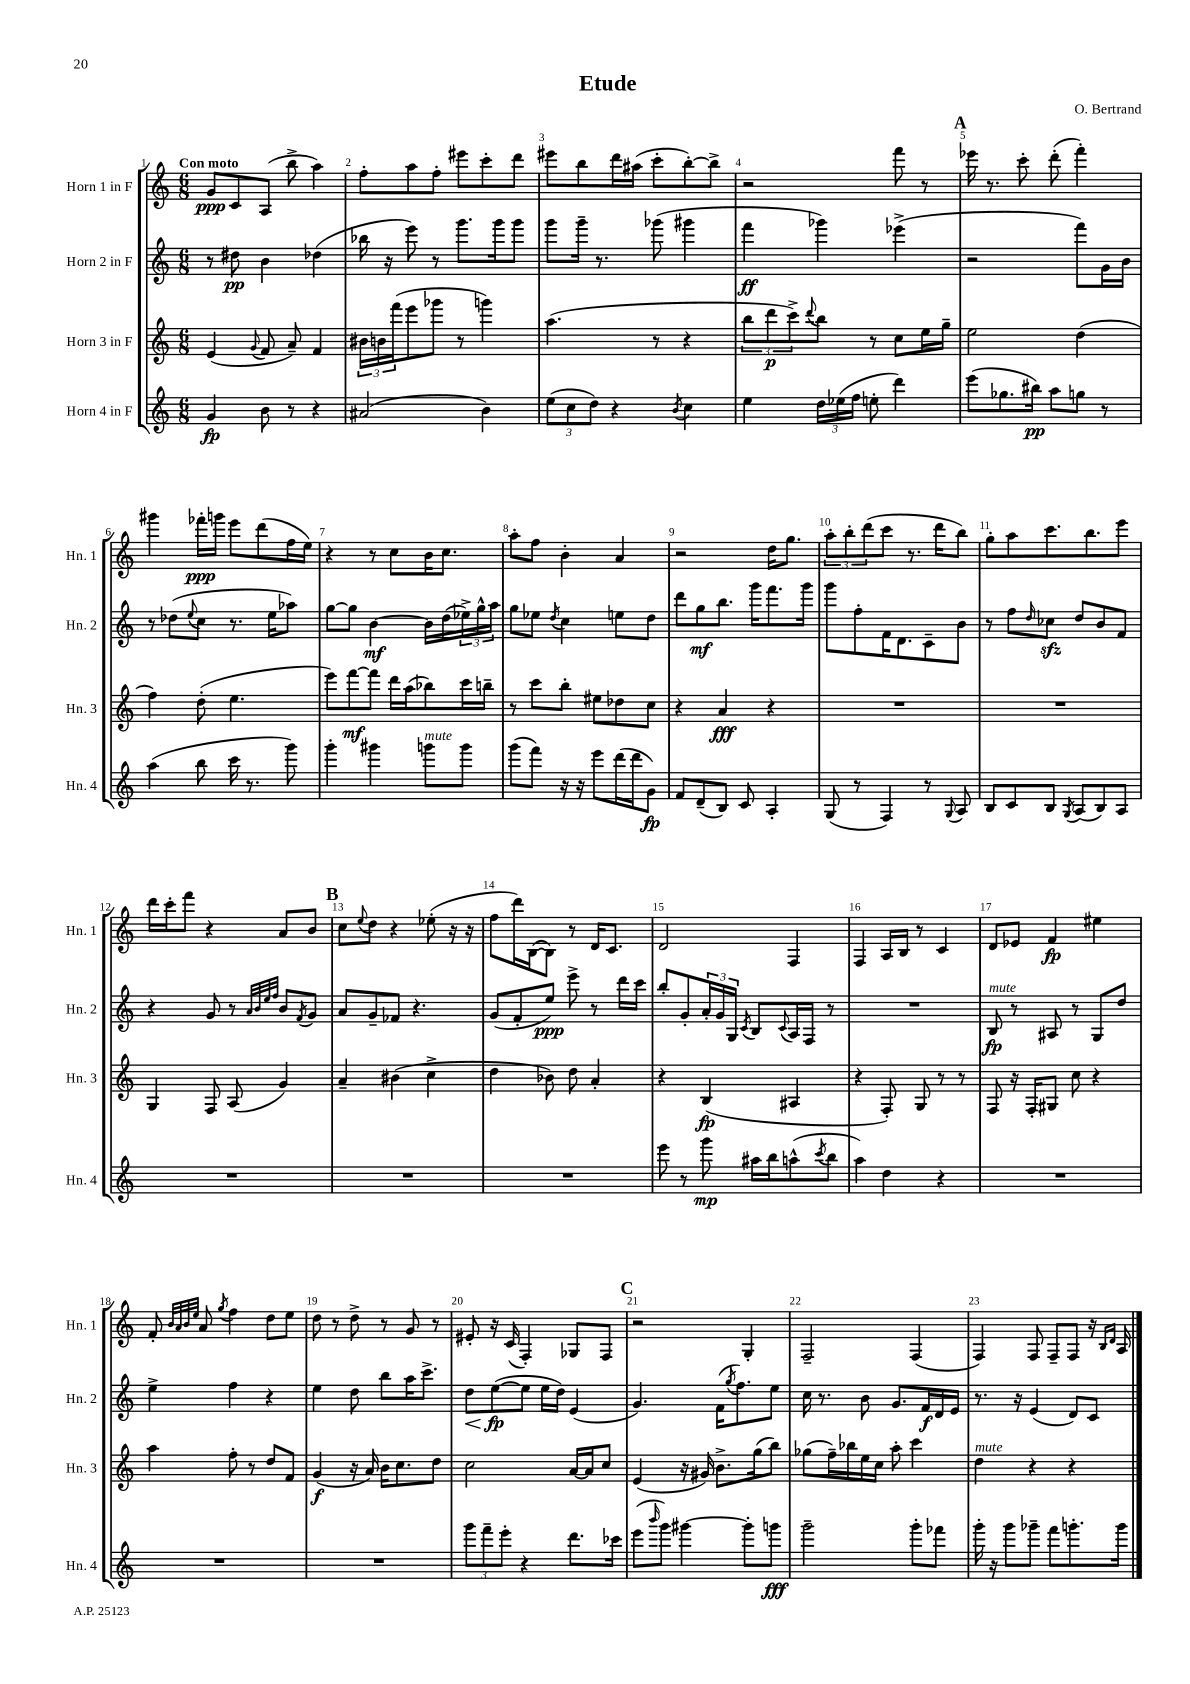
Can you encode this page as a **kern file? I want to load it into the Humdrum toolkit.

**kern	**dynam	**kern	**dynam	**kern	**dynam	**kern	**dynam
*part4	*part4	*part3	*part3	*part2	*part2	*part1	*part1
*staff4	*staff4	*staff3	*staff3	*staff2	*staff2	*staff1	*staff1
*I"Horn 4 in F	*	*I"Horn 3 in F	*	*I"Horn 2 in F	*	*I"Horn 1 in F	*
*I'Hn. 4	*	*I'Hn. 3	*	*I'Hn. 2	*	*I'Hn. 1	*
*clefG2	*	*clefG2	*	*clefG2	*	*clefG2	*
*k[]	*	*k[]	*	*k[]	*	*k[]	*
*M6/8	*	*M6/8	*	*M6/8	*	*M6/8	*
=1	=1	=1	=1	=1	=1	=1	=1
!	!	!	!	!	!	!LO:TX:a:B:t=Con moto	!
4g/	fp	(4e/	.	8r	.	8g/L	ppp
.	.	.	.	8dd#X\	pp	8c/	.
.	.	8qqg/	.	.	.	.	.
8b\	.	8f/	.	4b\	.	(8A/J	.
8r	.	8a~/)	.	.	.	8bb^\	.
4r	.	4f/	.	(4dd-X\	.	4aa\)	.
=2	=2	=2	=2	=2	=2	=2	=2
(2a#X/	.	24b#X\LL	.	16bb-X\	.	8ff'\L	.
.	.	24bn\	.	.	.	.	.
.	.	.	.	16r	.	.	.
.	.	(24fff\J	.	.	.	.	.
.	.	8eee\	.	8eee\)	.	8aa\	.
.	.	8ggg-X\J	.	8r	.	8ff'\J	.
.	.	8r	.	8.ggg\L	.	8eee#X\L	.
4b\)	.	4gggn\)	.	.	.	8ccc'\	.
.	.	.	.	16ggg\k	.	.	.
.	.	.	.	8ggg\J	.	8ddd\J	.
=3	=3	=3	=3	=3	=3	=3	=3
(12ee\L	.	(4.aa\	.	8ggg\L	.	8eee#X\L	.
12cc\	.	.	.	.	.	.	.
.	.	.	.	16ggg~\Jk	.	8bb\	.
12dd\J)	.	.	.	.	.	.	.
.	.	.	.	8.r	.	.	.
4r	.	.	.	.	.	16ddd\L	.
.	.	.	.	.	.	(16aa#X\JJ	.
.	.	8r	.	(8ggg-X\	.	8ccc'\L	.
8qb/	.	.	.	.	.	.	.
4cc\	.	4r	.	4ggg#X\	.	[8bb'\)	.
.	.	.	.	.	.	8bb^\J]	.
=4	=4	=4	=4	=4	=4	=4	=4
4ee\	.	12bb\L	.	4fff\	ff	2r	.
.	.	12ddd\	p	.	.	.	.
.	.	12ccc^\)	.	.	.	.	.
.	.	8qqddd/	.	.	.	.	.
24dd\LL	.	8bb\J	.	4ggg-X\)	.	.	.
(24ee-X\	.	.	.	.	.	.	.
24ff\JJ	.	.	.	.	.	.	.
8een'\	.	8r	.	.	.	.	.
4ddd\)	.	8cc\L	.	(4eee-X^\	.	8fff\	.
.	.	16ee\L	.	.	.	8r	.
.	.	16gg~\JJ	.	.	.	.	.
!!LO:REH:place=s1:t=A
=5	=5	=5	=5	=5	=5	=5	=5
(8eee\L	.	2ee\	.	2r	.	16eee-X\	.
.	.	.	.	.	.	8.r	.
8.gg-X\	.	.	.	.	.	.	.
.	.	.	.	.	.	8ccc'\	.
16bb#X\Jk)	pp	.	.	.	.	.	.
8aa\L	.	.	.	.	.	(8ddd'\	.
8ggn\J	.	(4dd\	.	8fff\L)	.	4fff'\)	.
8r	.	.	.	16g\L	.	.	.
.	.	.	.	16b\JJ	.	.	.
!!LO:LB:g=z
=6	=6	=6	=6	=6	=6	=6	=6
(4aa\	.	4ff\)	.	8r	.	4ggg#X\	.
.	.	.	.	(8dd-X\L	.	.	.
.	.	.	.	8qqee/	.	.	.
8bb\	.	(8dd'\	.	8cc\J	.	16fff-X'\LL	ppp
.	.	.	.	.	.	16gggn\JJ	.
16ccc\	.	4.ee\	.	8.r	.	8eee\L	.
8.r	.	.	.	.	.	.	.
.	.	.	.	.	.	(8ddd\	.
.	.	.	.	16ee\KL	.	.	.
8ggg\)	.	.	.	8aa-X\J)	.	16ff\L	.
.	.	.	.	.	.	16ee\JJ)	.
=7	=7	=7	=7	=7	=7	=7	=7
4ggg'\	.	8eee\L)	.	[8gg\L	.	4r	.
.	.	[8fff\	mf	8gg\J]	.	.	.
4ggg#X\	.	8fff\J]	.	[4b\	mf	8r	.
.	.	16ddd\LL	.	.	.	8cc\L	.
.	.	(16aa\J	.	.	.	.	.
!LO:TX:a:i:t=mute	!	!	!	!	!	!	!
8gggn\L	.	8bb-X\)	.	16b\LL]	.	16b\K	.
.	.	.	.	(16dd\	.	8.cc\J	.
8ggg\J	.	16ccc\L	.	24ee-X^\)	.	.	.
.	.	.	.	24gg^^\	.	.	.
.	.	16bbn~\JJ	.	.	.	.	.
.	.	.	.	24aa\JJ	.	.	.
=8	=8	=8	=8	=8	=8	=8	=8
(8ggg\L	.	8r	.	8gg\L	.	8aa'\L	.
8fff\J)	.	8ccc\L	.	8ee-X\J	.	8ff\J	.
.	.	.	.	8qdd/	.	.	.
16r	.	8bb'\J	.	4cc\	.	4b'\	.
16r	.	.	.	.	.	.	.
8eee\L	.	8ee#X\L	.	.	.	.	.
(16ddd\L	.	8dd-X\	.	8een\L	.	4a/	.
16ddd\J	.	.	.	.	.	.	.
8g\J)	fp	8cc\J	.	8dd\J	.	.	.
=9	=9	=9	=9	=9	=9	=9	=9
8f/L	.	4r	.	8ddd\L	.	2r	.
(8d~/	.	.	.	8gg\	mf	.	.
8B/J)	.	4a/	fff	8.bb\J	.	.	.
8c/	.	.	.	.	.	.	.
.	.	.	.	16ggg\KL	.	.	.
4A'/	.	4r	.	8.fff\	.	16dd\KL	.
.	.	.	.	.	.	8.gg\J	.
.	.	.	.	16ggg\Jk	.	.	.
=10	=10	=10	=10	=10	=10	=10	=10
(8G/	.	2.r	.	8ggg\L	.	12aa'\L	.
.	.	.	.	.	.	12bb'\	.
8r	.	.	.	8ff'\	.	.	.
.	.	.	.	.	.	(12ddd\	.
4F/)	.	.	.	16f\K	.	8ccc\J	.
.	.	.	.	8.d\	.	.	.
.	.	.	.	.	.	8.r	.
8r	.	.	.	8c~\	.	.	.
.	.	.	.	.	.	16ddd\KL	.
8qqG/	.	.	.	.	.	.	.
8A/	.	.	.	8b\J	.	8bb\J)	.
=11	=11	=11	=11	=11	=11	=11	=11
8B/L	.	2.r	.	8r	.	8gg'\L	.
8c/	.	.	.	8ff\L	.	8aa\	.
.	.	.	.	16qqdd/	.	.	.
8B/J	.	.	.	8cc-Xzz\J	.	8.ccc\	.
8qG/	.	.	.	.	.	.	.
(8A/L	.	.	.	8dd/L	.	.	.
.	.	.	.	.	.	8.bb\	.
8B/)	.	.	.	8b/	.	.	.
8A/J	.	.	.	8f/J	.	8eee\J	.
!!LO:LB:g=z
=12	=12	=12	=12	=12	=12	=12	=12
2.r	.	4G/	.	4r	.	16ddd\LL	.
.	.	.	.	.	.	16ccc'\J	.
.	.	.	.	.	.	8fff\J	.
.	.	8F/	.	8g/	.	4r	.
.	.	(8A/	.	8r	.	.	.
.	.	.	.	32qqa/LLL	.	.	.
.	.	.	.	32qqb/	.	.	.
.	.	.	.	32qqee/	.	.	.
.	.	.	.	32qqff/JJJ	.	.	.
.	.	4g/)	.	8b/L	.	8a/L	.
.	.	.	.	8qf/	.	.	.
.	.	.	.	8g/J	.	8b/J	.
!!LO:REH:place=s1:t=B
=13	=13	=13	=13	=13	=13	=13	=13
2.r	.	4a~/	.	8a/L	.	8cc\L	.
.	.	.	.	.	.	8qqee/	.
.	.	.	.	8g~/	.	8dd\J	.
.	.	(4b#X\	.	8f-X/J	.	4r	.
.	.	.	.	4.r	.	.	.
.	.	4cc^\	.	.	.	(8ee-X'\	.
.	.	.	.	.	.	16r	.
.	.	.	.	.	.	16r	.
=14	=14	=14	=14	=14	=14	=14	=14
2.r	.	4dd\	.	(8g/L	.	8ff\L	.
.	.	.	.	8f'/	.	16ddd\L)	.
.	.	.	.	.	.	([16B\J	.
.	.	8b-X\)	.	8ee/J)	ppp	8B\J])	.
.	.	8dd\	.	8eee^\	.	8r	.
.	.	4a'/	.	8r	.	16d/KL	.
.	.	.	.	.	.	8.c/J	.
.	.	.	.	16ddd\LL	.	.	.
.	.	.	.	16ccc\JJ	.	.	.
=15	=15	=15	=15	=15	=15	=15	=15
8eee\	.	4r	.	8bb'/L	.	2d/	.
8r	.	.	.	8g'/	.	.	.
8ggg\	mp	(4B/	fp	24a'/L	.	.	.
.	.	.	.	24g/	.	.	.
.	.	.	.	24G/JJ	.	.	.
.	.	.	.	8qc/	.	.	.
16aa#X\LL	.	.	.	8B/L	.	.	.
16bb\J	.	.	.	.	.	.	.
.	.	.	.	8qqc/	.	.	.
(8aan^^\	.	4A#X/	.	16A/L	.	4F/	.
.	.	.	.	16F/JJ	.	.	.
8qccc/	.	.	.	.	.	.	.
8bb\J	.	.	.	8r	.	.	.
=16	=16	=16	=16	=16	=16	=16	=16
4aa\)	.	4r	.	2.r	.	4F/	.
4dd\	.	8F'/)	.	.	.	16A/LL	.
.	.	.	.	.	.	16B/JJ	.
.	.	8G/	.	.	.	8r	.
4r	.	8r	.	.	.	4c/	.
.	.	8r	.	.	.	.	.
=17	=17	=17	=17	=17	=17	=17	=17
!	!	!	!	!LO:TX:a:i:t=mute	!	!	!
2.r	.	8F/	.	8B/	fp	8d/L	.
.	.	16r	.	8r	.	8e-X/J	.
.	.	16F'/KL	.	.	.	.	.
.	.	8G#X/J	.	8A#X/	.	4f/	fp
.	.	8cc\	.	8r	.	.	.
.	.	4r	.	8G/L	.	4ee#X\	.
.	.	.	.	8dd/J	.	.	.
!!LO:LB:g=z
=18	=18	=18	=18	=18	=18	=18	=18
2.r	.	4aa\	.	4ee^\	.	8f'/	.
.	.	.	.	.	.	32qqb/LLL	.
.	.	.	.	.	.	32qqa/	.
.	.	.	.	.	.	32qqb/	.
.	.	.	.	.	.	32qqee/JJJ	.
.	.	.	.	.	.	8a/	.
.	.	.	.	.	.	8qgg/	.
.	.	8ff'\	.	4ff\	.	4ff\	.
.	.	8r	.	.	.	.	.
.	.	8dd/L	.	4r	.	8dd\L	.
.	.	8f/J	.	.	.	8ee\J	.
=19	=19	=19	=19	=19	=19	=19	=19
2.r	.	(4g/	f	4ee\	.	8dd\	.
.	.	.	.	.	.	8r	.
.	.	16r	.	8dd\	.	8dd^\	.
.	.	16a/)	.	.	.	.	.
.	.	16b\KL	.	8bb\L	.	8r	.
.	.	8.cc\	.	.	.	.	.
.	.	.	.	16aa\K	.	8g/	.
.	.	.	.	8.ccc^\J	.	.	.
.	.	8dd\J	.	.	.	8r	.
=20	=20	=20	=20	=20	=20	=20	=20
!	!	!	!	!	!LO:HP:b	!	!
12ggg\L	.	2cc\	.	8dd\L	<	8e#X'/	.
12fff~\	.	.	.	.	.	.	.
.	.	.	.	([8ee\	fp	16r	.
12eee'\J	.	.	.	.	.	.	.
.	.	.	.	.	.	(16c/	.
4r	.	.	.	8ee\J]	[	4F'/)	.
.	.	.	.	16ee\LL	.	.	.
.	.	.	.	16dd\JJ)	.	.	.
8.ddd\L	.	[16a/LL	.	(4e/	.	8G-X/L	.
.	.	16a/J]	.	.	.	.	.
.	.	8cc/J	.	.	.	8F/J	.
16ccc-X\Jk	.	.	.	.	.	.	.
!!LO:REH:place=s1:t=C
=21	=21	=21	=21	=21	=21	=21	=21
(8eee\L	.	(4e/	.	4.g/)	.	2r	.
16qqbbb/	.	.	.	.	.	.	.
8ggg\J)	.	.	.	.	.	.	.
[4ggg#X\	.	16r	.	.	.	.	.
.	.	16g#X/)	.	.	.	.	.
.	.	8.b^\L	.	(16f\KL	.	.	.
.	.	.	.	8qgg/	.	.	.
.	.	.	.	8.ff\)	.	.	.
8ggg#'\L]	.	.	.	.	.	4G'/	.
.	.	(16gg\k	.	.	.	.	.
8gggn\J	fff	8bb\J)	.	8ee\J	.	.	.
=22	=22	=22	=22	=22	=22	=22	=22
2ggg~\	.	(8gg-X\L	.	16cc\	.	2F~/	.
.	.	.	.	8.r	.	.	.
.	.	16ff~\L)	.	.	.	.	.
.	.	16bb-X\	.	.	.	.	.
.	.	16ee\	.	8b\	.	.	.
.	.	16cc\JJ	.	.	.	.	.
.	.	8aa'\	.	8.g/L	.	.	.
8ggg'\L	.	4ccc\	.	.	.	(4F/	.
.	.	.	.	16f/L	f	.	.
8fff-X\J	.	.	.	16d/	.	.	.
.	.	.	.	16e/JJ	.	.	.
=23	=23	=23	=23	=23	=23	=23	=23
!	!	!LO:TX:a:i:t=mute	!	!	!	!	!
16ggg'\	.	4dd\	.	8.r	.	4F/)	.
16r	.	.	.	.	.	.	.
8ggg\L	.	.	.	.	.	.	.
.	.	.	.	16r	.	.	.
8ggg-X~\J	.	4r	.	(4e/	.	8F/	.
8fff\L	.	.	.	.	.	8F~/L	.
8.gggn'\	.	4r	.	8d/L)	.	8F/J	.
.	.	.	.	8c/J	.	16r	.
.	.	.	.	.	.	16qqB/LL	.
.	.	.	.	.	.	16qqd/JJ	.
16ggg\Jk	.	.	.	.	.	16A/	.
==	==	==	==	==	==	==	==
*-	*-	*-	*-	*-	*-	*-	*-
